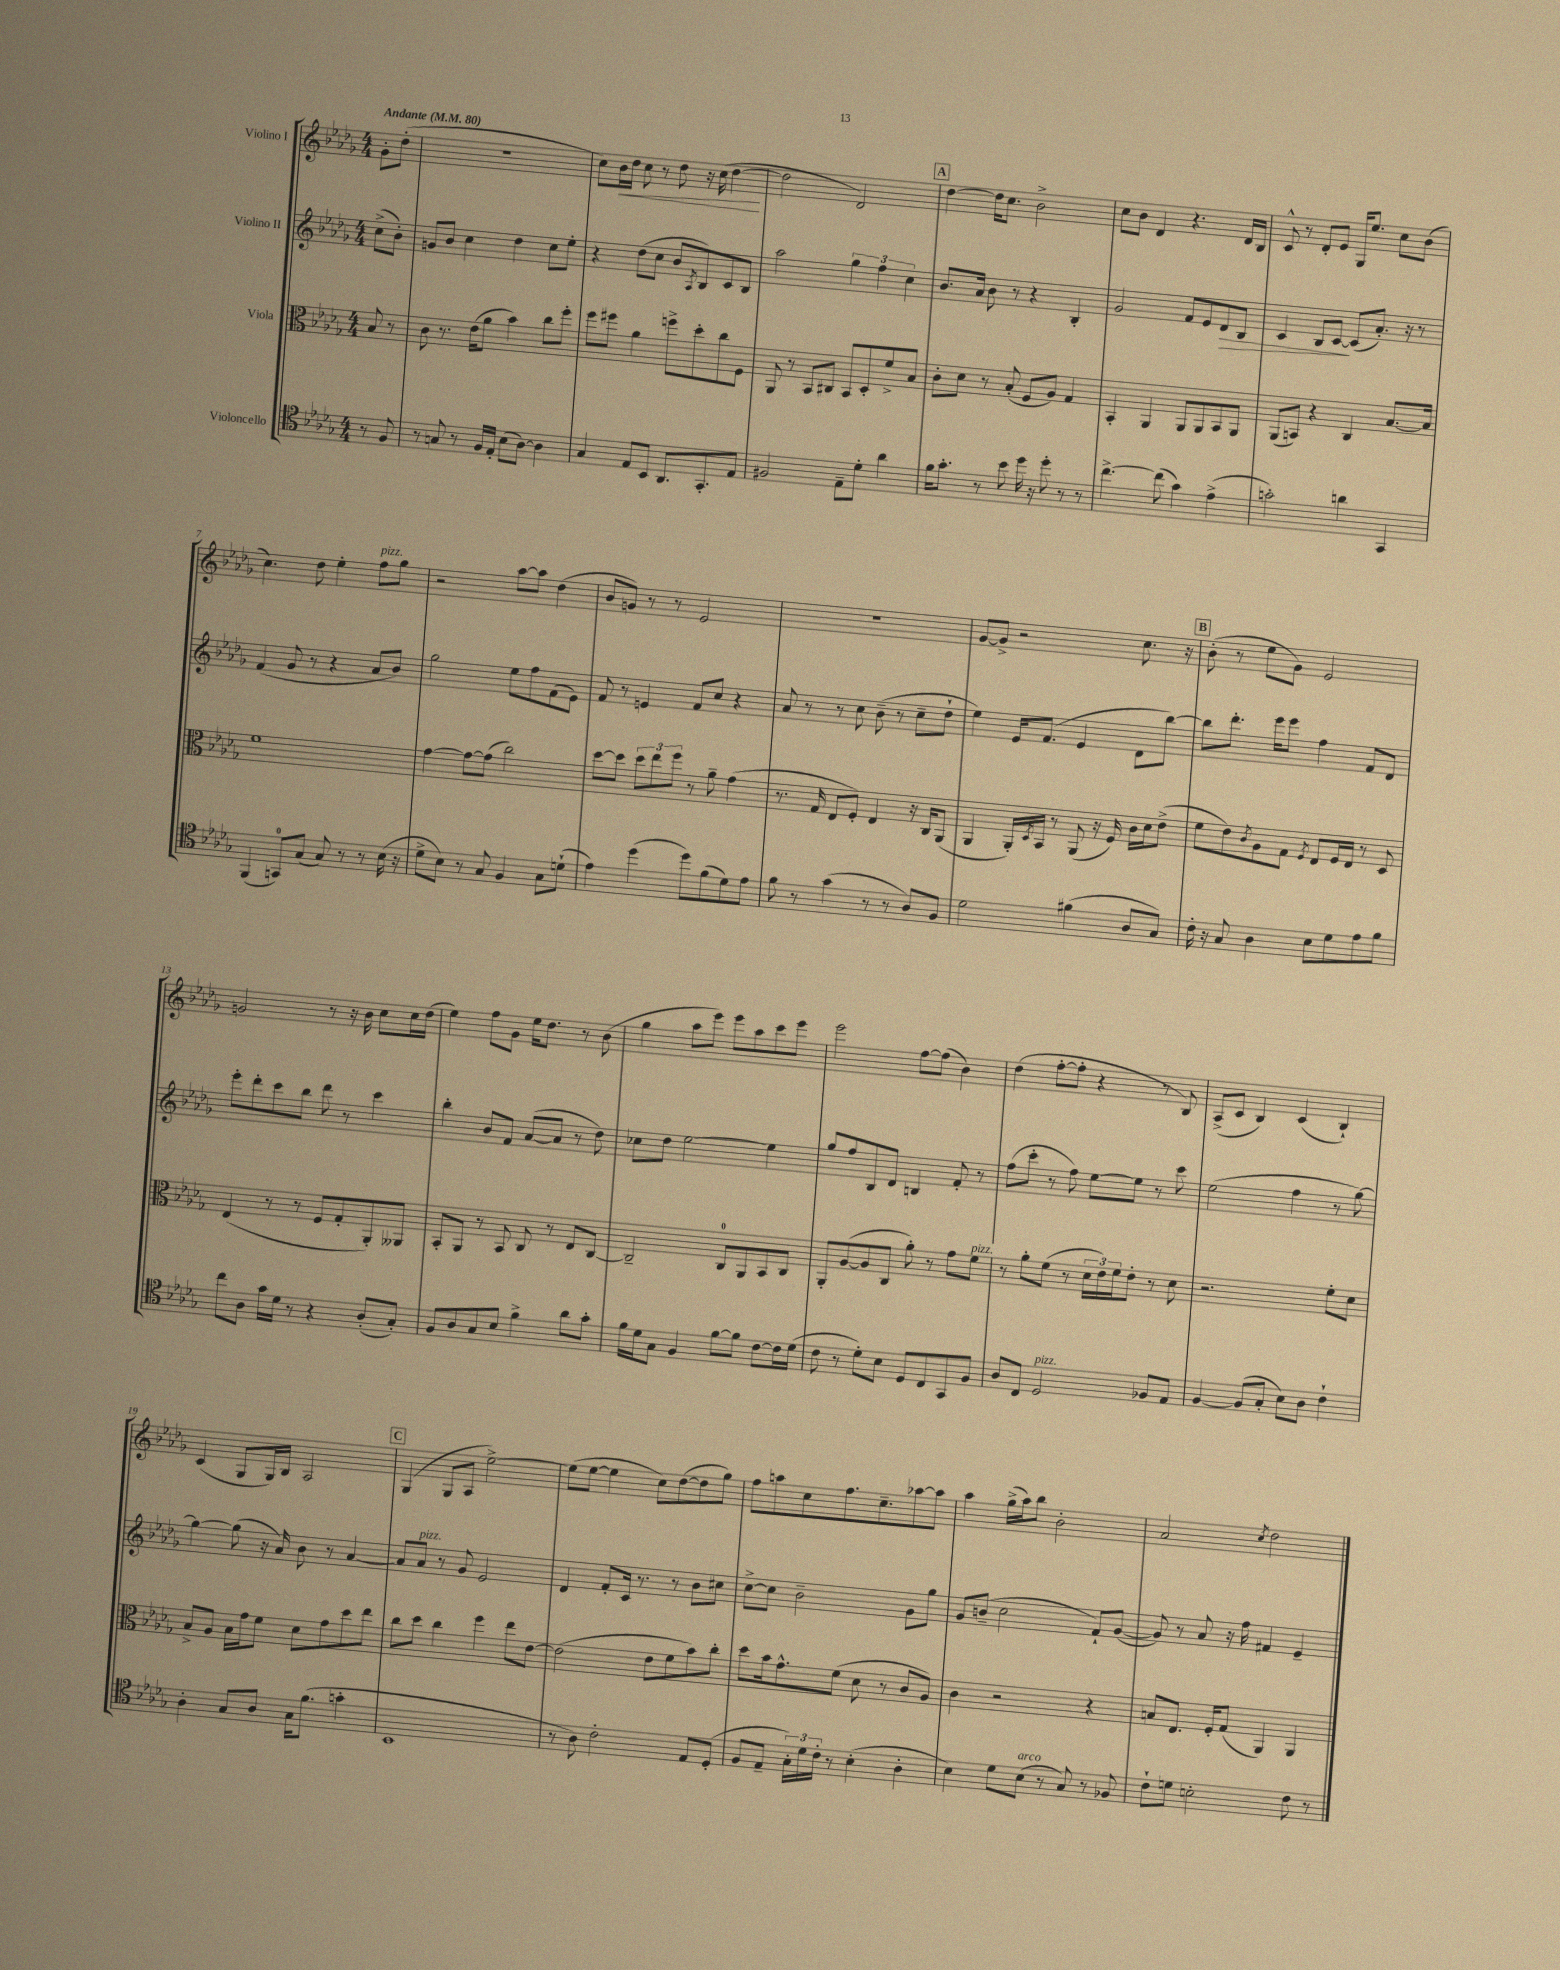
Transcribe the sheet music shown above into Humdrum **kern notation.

**kern	**kern	**kern	**kern
*staff4	*staff3	*staff2	*staff1
*clefC4	*clefC3	*clefG2	*clefG2
*k[b-e-a-d-g-]	*k[b-e-a-d-g-]	*k[b-e-a-d-g-]	*k[b-e-a-d-g-]
*M4/4	*M4/4	*M4/4	*M4/4
*MM80	*MM80	*MM80	*MM80
8r	8B-	(8cc^	8g-'
8F	8r	8b-')	(8dd-'
=	=	=	=
8r	8c	8g	1r
8G	8.r	8b-	.
8r	.	4cc	.
.	(16e-	.	.
16F	8a-	.	.
16E-'	.	.	.
(8B-	4b-)	4dd-	.
[8A-)	.	.	.
4A-]	8cc	8cc	.
.	8ff'	8ee-'	.
=	=	=	=
4G-	8ff	4r	8cc)
.	8ff#	.	16b-
.	.	.	16dd-
8E-	4a-	(8dd-	8cc
8BB-	.	8cc	8r
8.AA-	8ff^	8b-	8dd-
.	.	8qA-	.
.	8dd-'	8B-)	16r
8.GG-'	.	.	(16cc
.	8cc	8c	[4dd-
8E-	8F	8B-	.
=	=	=	=
2F#	8AA-	2aa-	2dd-]
.	8r	.	.
.	8BB-	.	.
.	8C#	.	.
8E-~	8BB-	6gg-	2d-)
8d-'	8D-'	.	.
.	.	6ff	.
4a-	8f^	.	.
.	.	6cc	.
.	8B-	.	.
=	=	=	=
16f	8c'	8.b-	[4dd-
8.g-'	.	.	.
.	8d-	.	.
.	.	16a-	.
8r	8r	8b-	16dd-]
.	.	.	8.cc
8b-	(8B-'	8r	.
16dd-	8F	4r	2b-^
16r	.	.	.
8dd-'	8A-)	.	.
8r	4G-	4B-'	.
8r	.	.	.
=	=	=	=
[4.cc^	4BB-'	2g-	8cc
.	.	.	8b-
.	4AA-	.	4d-
(8cc]	.	.	.
4g-)	8AA-	8f	4.r
.	8AA-	8e-	.
(4e-^	8BB-	8d-	.
.	8AA-	8B-	16d-
.	.	.	16B-
=	=	=	=
2g')	(8AA-	4c	8c^^
.	8BB)	.	8r
.	4r	8B-	8d-'
.	.	[8c	8e-
4a	4C	(8c]	16G-
.	.	.	8.ee-
.	.	8.a-')	.
4GG-	[8.B-	.	8cc
.	.	16r	.
.	.	8r	(8b-
.	16B-]	.	.
=	=	=	=
(4FF	1f	(4f	4.cc)
8GG)	.	8g-	.
(8G-	.	8r	8dd-
8G-)	.	4r	4ee-'
8r	.	.	.
8r	.	8a-	8ff
(16B-	.	8b-)	8gg-
16r	.	.	.
=	=	=	=
8d-^	[4g-	2gg-	2r
8B-)	.	.	.
8r	8g-_	.	.
8G-	(8g-]	.	.
4F	2cc)	8ee-	[8aa-
.	.	8ff	8aa-]
8G-	.	(8f	(4dd-
(8d`	.	8e-)	.
=	=	=	=
4e-)	[8dd-	8f	8b-
.	8dd-]	8r	8g)
(4dd-	12dd-	4e	8r
.	12ee-	.	.
.	.	.	8r
.	12ff	.	.
8dd-)	8r	8f	2e-
(8f	8a-~	8cc	.
8d-)	(4g-	4r	.
8e-	.	.	.
=	=	=	=
8f	8.r	8a-	1r
8r	.	8r	.
.	16G-	.	.
(4g-	8E-	8r	.
.	8F')	8cc	.
8r	4E-	(8b-~	.
8r	.	8r	.
8A-)	16r	8cc~	.
.	16C	.	.
8F	(8AA-	8dd-`	.
=	=	=	=
2d-	4AA-	4ee-)	[8g-
.	.	.	8g-^]
.	16AA-')	16e-	2r
.	8qD-	.	.
.	16BB-	(8.f	.
.	8r	.	.
(4f#	(8AA-	4e-	.
.	16r	.	.
.	16F)	.	.
8A-	16c	8d-	8.cc
.	16d-	.	.
8G-)	(8e-^	[8bb-)	.
.	.	.	16r
=	=	=	=
16c'	8f	8bb-]	(8b-'
16r	.	.	.
8G-	8e-)	8.ddd-'	8r
.	8qc	.	.
4A-	8A-	.	8ee-
.	.	16eee-	.
.	8G-	8eee-	8g-)
.	8qF	.	.
8B-	8E-	4ff	2e-
8d-	16F	.	.
.	16E-	.	.
8e-	8r	8f	.
8f	8D-	8d-	.
=	=	=	=
8cc	(4E-	8eee-'	2g
8A-	.	8ddd-'	.
16g-	8r	8ccc	.
16d-	.	.	.
8r	8r	8bb-	.
4r	8F	8ddd-	8r
.	8G-'	8r	16r
.	.	.	16b-
(8A-'	8AA-')	4ccc	8cc
8G-')	8AA--	.	16cc
.	.	.	(16dd-
=	=	=	=
8F	8BB-'	4bb-'	4ee-)
8A-	8AA-	.	.
8G-	8r	8b-	8ff
8B-	8BB-	8f	8g-
4f^	8C	([8a-	16ee-
.	.	.	8.dd-
.	8r	8a-]	.
8a-	8E-	8r	8r
8g-'	[8C	8dd-)	(8b-
=	=	=	=
16f	2C~]	8cc-	4gg-
16d-	.	.	.
8G-	.	8dd-	.
4F	.	[2ee-	8aa-
.	.	.	8eee-)
[8f	8C	.	8eee-
8f]	8AA-	.	8aa-
[8c	8BB-	4ee-]	8ccc
16c]	8C	.	8eee-
(16d-	.	.	.
=	=	=	=
8c	8AA-'	8gg-	2eee-
8r	([8A-	8ff	.
8d-')	8A-]	8B-	.
8B-	8C	8d-	.
8D-	8a-')	4B	[8ff
8C	8r	.	(8ff]
8GG-	8g-	8f'	4b-)
8F	8f	8r	.
=	=	=	=
8A-	8r	(8ff	(4dd-
8C	8a-'	8ccc'	.
2D-	(8f	8r	[8ff'
.	8r	8ff)	8ff']
.	24d-	[8ee-	4r
.	24e-)	.	.
.	24f	.	.
.	8e-'	8ee-]	.
8F-	8r	8r	8r
8E-	8d-	8ccc	8B-)
=	=	=	=
[4F	2.r	(2ee-	(8A-^
.	.	.	8c
(8F]	.	.	4B-)
8G-'	.	.	.
8B-)	.	4ff	(4c
8A-	.	.	.
4c`	8f'	8r	4B-`)
.	8d-	[8gg-)	.
=	=	=	=
4A-'	8B-^	4gg-_	(4c
.	8A-	.	.
8G-	16B-	(8gg-]	8G-
.	16g-	.	.
8A-	8f	16r	16G-)
.	.	16a-)	16B-
16G-	8d-	8b-	2A-
(8.f	.	.	.
.	8g-	8r	.
4g'	8dd-	[4a-	.
.	8ee-	.	.
=	=	=	=
1BB-	8cc	8a-]	(4G-
.	8dd-	8a-	.
.	4cc	8r	8G-
.	.	8g-	8A-
.	4ff	2e-	[2ee-^)
.	8ee-	.	.
.	[8e-	.	.
=	=	=	=
8r	(2e-]	4d-	(8ee-]
8A-)	.	.	[8ee-
2c'	.	8f'	4ee-]
.	.	16c	.
.	.	8.r	.
.	8e-	.	8cc)
.	8f	8r	([8dd-
8E-	8b-)	8b-	8dd-]
(8D-'	8cc'	8cc#	8gg-)
=	=	=	=
8F	8dd-	[8cc^	8ff
8E-~	16b-	8cc]	8aa
.	8.g-^^	.	.
24G-')	.	2b-~	8cc
24d-	.	.	.
24c'	.	.	.
8r	(8f	.	8.ff
(4B-'	8d-	.	.
.	.	.	8.cc~
.	8r	.	.
4A-'	8c	8g-	[8aa-
.	8A-)	8gg-	8aa-]
=	=	=	=
4B-)	4c	8g-	4aa-
.	.	(8b~	.
8d-	2r	2cc	(16gg-^
.	.	.	16aa-)
(8B-	.	.	8bb-
8r	.	.	2b-'
8G-)	.	.	.
8r	4r	8f`)	.
8F-	.	([8g-	.
=	=	=	=
8c`	8B	8g-])	2a-
8d	8.E-	8r	.
2B'	.	8a-	.
.	16F'	.	.
.	(8G-	16r	.
.	.	16ff	.
.	.	.	8qcc
.	4AA-)	4f#	2dd-
8c	4AA-	4e-~	.
8r	.	.	.
==	==	==	==
*-	*-	*-	*-
